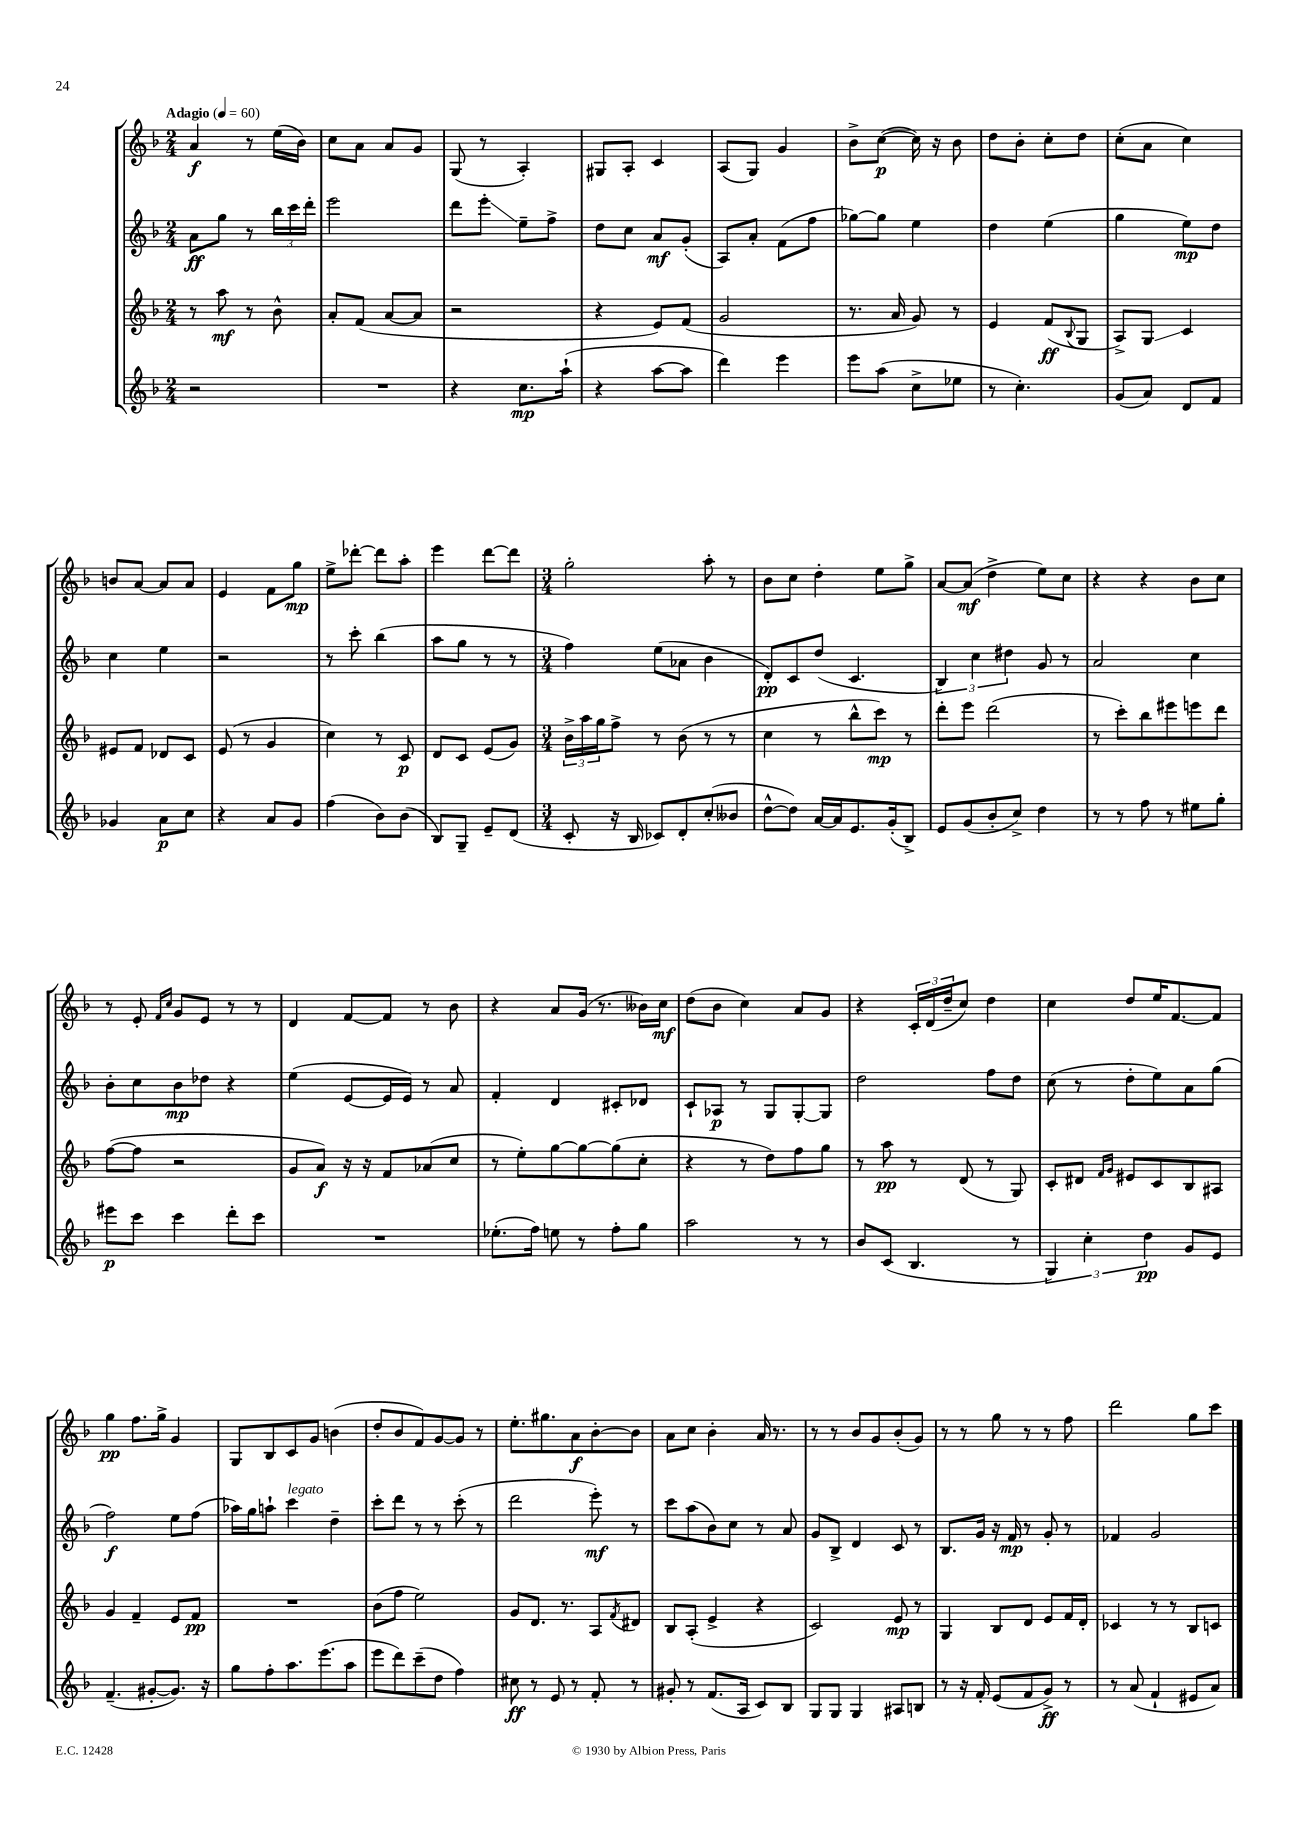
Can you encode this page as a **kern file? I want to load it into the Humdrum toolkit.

**kern	**kern	**kern	**kern
*staff4	*staff3	*staff2	*staff1
*clefG2	*clefG2	*clefG2	*clefG2
*k[b-]	*k[b-]	*k[b-]	*k[b-]
*M2/4	*M2/4	*M2/4	*M2/4
*MM60	*MM60	*MM60	*MM60
2r	8r	8a	4a
.	8aa	8gg	.
.	8r	8r	8r
.	8b-^^	24bb-	(16ee
.	.	24ccc	.
.	.	.	16b-)
.	.	24ddd'	.
=	=	=	=
2r	8a'	2eee	8cc
.	(8f	.	8a
.	[8a	.	8a
.	8a]	.	8g
=	=	=	=
4r	2r	8ddd	(8G
.	.	8eee'	8r
8.cc	.	8ee~	4A')
.	.	8ff^	.
(16aa`	.	.	.
=	=	=	=
4r	4r	8dd	8G#
.	.	8cc	8A'
[8aa	8e)	8a	4c
8aa]	(8f	(8g'	.
=	=	=	=
4ddd)	2g	8A)	(8A
.	.	8a'	8G)
4eee	.	(8f	4g
.	.	8ff	.
=	=	=	=
8eee	8.r	[8gg-)	8b-^
(8aa	.	8gg-]	([8cc
.	16a	.	.
8cc^	8g)	4ee	16cc])
.	.	.	16r
8ee-	8r	.	8b-
=	=	=	=
8r	4e	4dd	8dd
4.cc')	.	.	8b-'
.	(8f	(4ee	8cc'
.	8qqB-	.	.
.	8G	.	8dd
=	=	=	=
(8g	8A^)	4gg	(8cc'
8a)	8G	.	8a
8d	4c	8ee)	4cc)
8f	.	8dd	.
=	=	=	=
4g-	8e#	4cc	8b
.	8f	.	[8a
8a	8d-	4ee	8a]
8cc	8c	.	8a
=	=	=	=
4r	(8e	2r	4e
.	8r	.	.
8a	4g	.	8f
8g	.	.	8gg
=	=	=	=
(4ff	4cc)	8r	8ee^
.	.	8ccc'	[8ddd-'
8b-)	8r	(4bb-	8ddd-]
(8b-	8c	.	8aa'
=	=	=	=
8B-)	8d	8aa	4eee
8G~	8c	8gg	.
8e~	(8e	8r	[8ddd
(8d	8g)	8r	8ddd]
=	=	=	=
*M3/4	*M3/4	*M3/4	*M3/4
8c'	24b-^	4ff)	2gg'
.	24aa	.	.
.	24gg	.	.
16r	8ff^	.	.
16B-	.	.	.
8c-)	8r	(8ee	.
8d'	(8b-	8a-	.
(8cc'	8r	4b-	8aa'
8b--	8r	.	8r
=	=	=	=
[8dd^^	4cc	8d')	8b-
8dd])	.	8c	8cc
[16a	8r	(8dd	4dd'
16a]	.	.	.
8.e	8bb-^^	4.c	.
.	8ccc)	.	8ee
(16g'	.	.	.
8B-^)	8r	.	8gg^
=	=	=	=
8e	8ddd'	6B-)	[8a
(8g	8eee	.	(8a]
.	.	6cc	.
8b-'	(2ddd	.	4dd^
.	.	6dd#	.
8cc^)	.	.	.
4dd	.	8g	8ee)
.	.	8r	8cc
=	=	=	=
8r	8r	2a	4r
8r	8ccc')	.	.
8ff	8bb-	.	4r
8r	8eee#	.	.
8ee#	8eee	4cc	8b-
8gg'	8ddd	.	8cc
=	=	=	=
8eee#	([8ff	8b-'	8r
8ccc	8ff]	8cc	8e'
.	.	.	16qqf
.	.	.	16qqcc
4ccc	2r	8b-	8g
.	.	8dd-	8e
8ddd'	.	4r	8r
8ccc	.	.	8r
=	=	=	=
2.r	8g	(4ee	4d
.	8a)	.	.
.	16r	[8e	[8f
.	16r	.	.
.	8f	16e]	8f]
.	.	16e)	.
.	(8a-	8r	8r
.	8cc	8a	8b-
=	=	=	=
(8.ee-'	8r	4f'	4r
.	8ee')	.	.
16ff)	.	.	.
8ee	[8gg	4d	8a
8r	8gg_	.	(16g
.	.	.	8.r
8ff'	(8gg]	8c#'	.
8gg	8cc'	8d-	16b--)
.	.	.	16cc
=	=	=	=
2aa	4r	8c`	(8dd
.	.	8A-	8b-
.	8r	8r	4cc)
.	8dd)	8G	.
8r	8ff	[8G'	8a
8r	8gg	8G]	8g
=	=	=	=
8b-	8r	2dd	4r
(8c	8aa	.	.
4.B-	8r	.	24c'
.	.	.	(24d
.	.	.	24dd~
.	(8d	.	8cc)
.	8r	8ff	4dd
8r	8G)	8dd	.
=	=	=	=
6G)	8c'	(8cc	4cc
.	8d#	8r	.
6cc'	.	.	.
.	16qqf	.	.
.	16qqg	.	.
.	8e#	8dd'	8dd
6dd	.	.	.
.	8c	8ee)	16ee
.	.	.	[8.f
8g	8B-	8a	.
8e	8A#	(8gg	8f]
=	=	=	=
(4.f~	4g	2ff)	4gg
.	4f~	.	8.ff
[8g#'	.	.	.
.	.	.	16gg^
8.g#])	8e	8ee	4g
.	8f	(8ff	.
16r	.	.	.
=	=	=	=
8gg	2.r	16aa-)	8G
.	.	16gg	.
8ff'	.	8aa`	8B-
8.aa	.	4ccc	8c
.	.	.	8g
(8.eee	.	.	.
.	.	4dd~	(4b
8aa	.	.	.
=	=	=	=
8eee	(8b-	8ccc'	8dd'
8ddd)	8ff	8ddd	8b-
(8ccc~	2ee)	8r	8f)
8dd	.	8r	[8g
4ff)	.	(8ccc'	8g]
.	.	8r	8r
=	=	=	=
8cc#	8g	2ddd	8.ee'
8r	8.d	.	.
.	.	.	8.gg#
8e	.	.	.
.	8.r	.	.
8r	.	.	8a
8f'	8A	8eee')	[8b-'
.	8qf	.	.
8r	8d#	8r	8b-]
=	=	=	=
8g#'	8B-	8ccc	8a
8r	(8A'	(8aa	8cc
(8.f	4e^	8b-)	4b-'
.	.	8cc	.
16A	.	.	.
8c)	4r	8r	16a
.	.	.	8.r
8B-	.	8a	.
=	=	=	=
8G	2c)	8g	8r
8G	.	8B-^	8r
4G	.	4d	8b-
.	.	.	8g
8A#	8e	8c	(8b-'
8B	8r	8r	8g)
=	=	=	=
8r	4G	8.B-	8r
16r	.	.	8r
16f'	.	16g	.
(8e	8B-	16r	8gg
.	.	16f	.
8f	8d	8r	8r
8g^)	8e	8g'	8r
8r	16f	8r	8ff
.	16d'	.	.
=	=	=	=
8r	4c-	4f-	2ddd
(8a	.	.	.
4f`	8r	2g	.
.	8r	.	.
8e#	8B-	.	8gg
8a)	8c	.	8ccc
==	==	==	==
*-	*-	*-	*-
